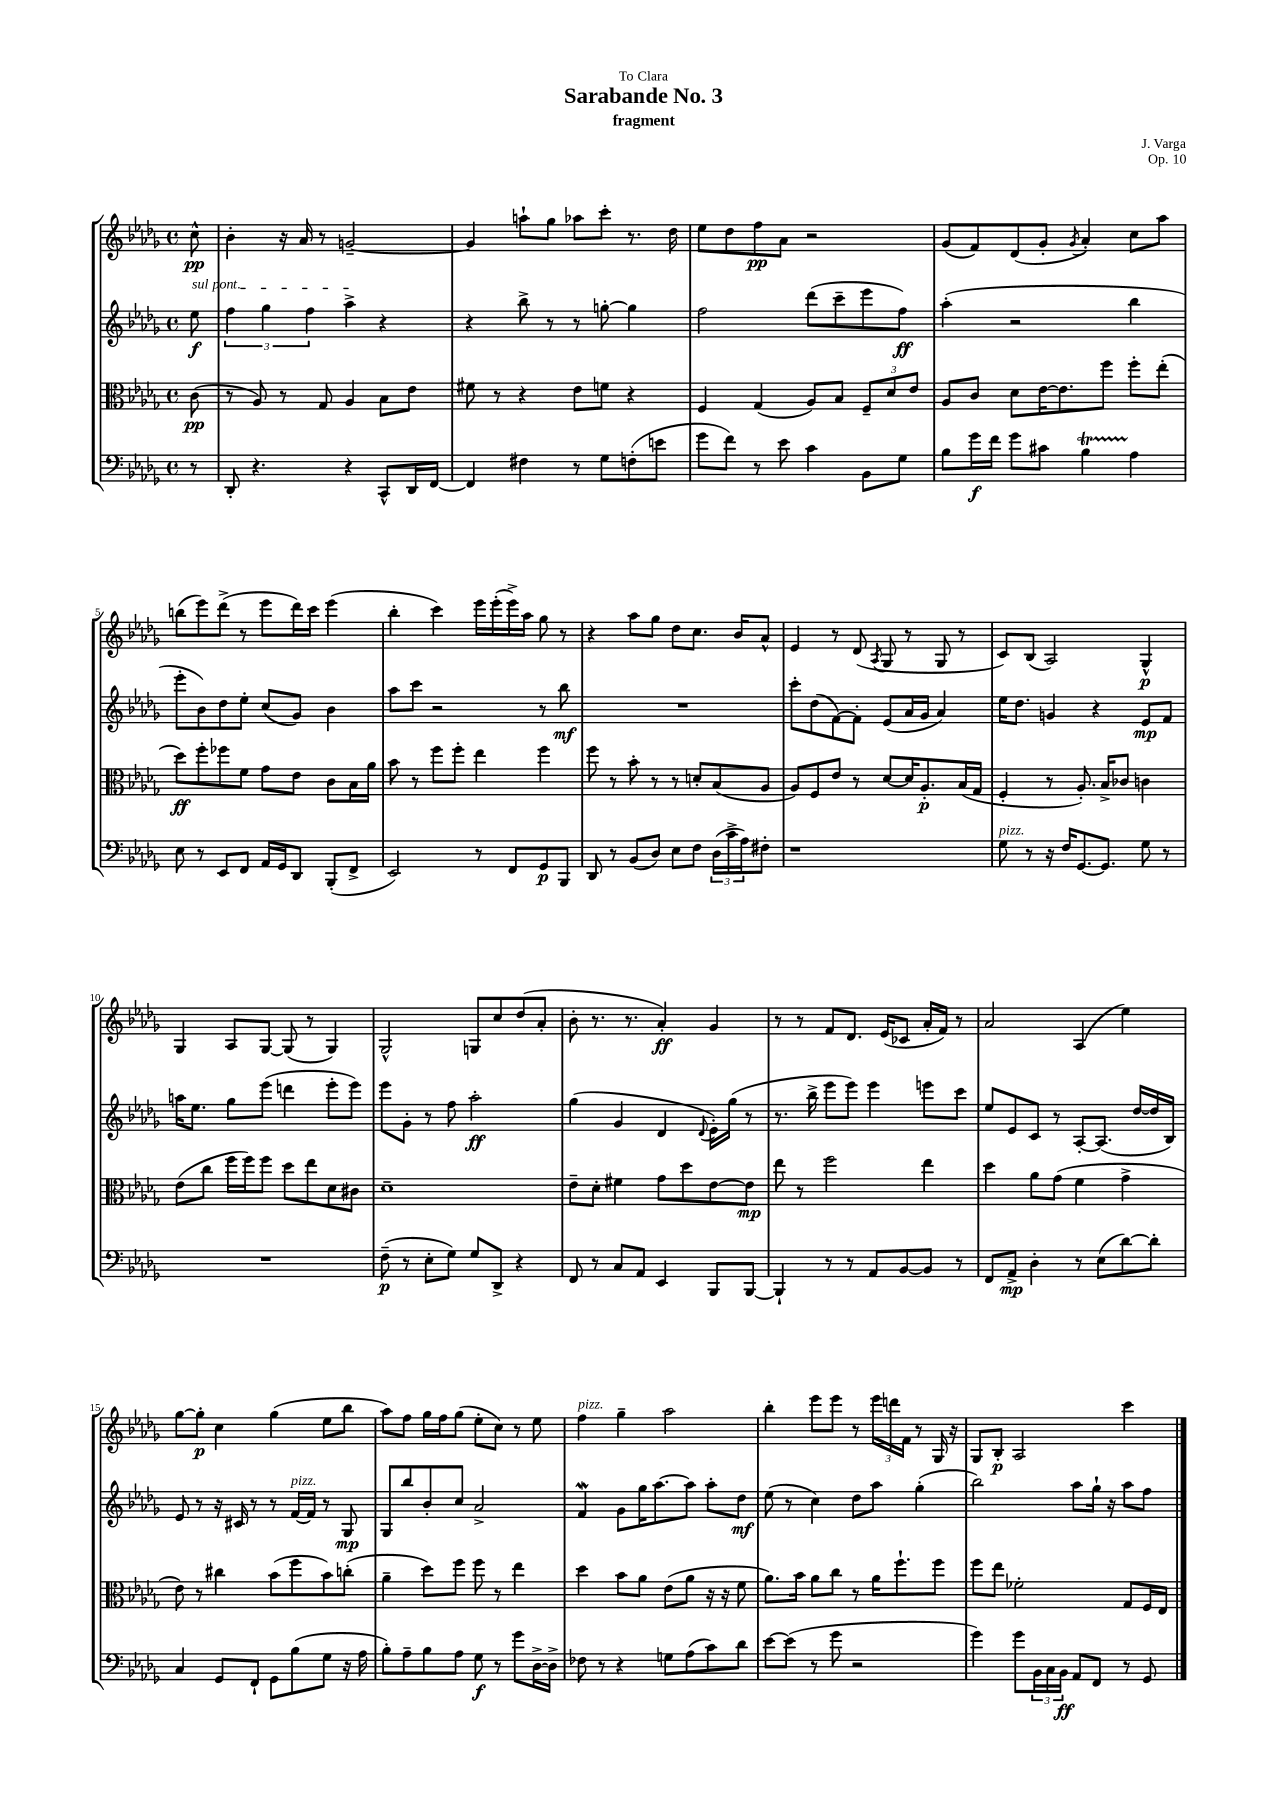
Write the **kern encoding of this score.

**kern	**kern	**kern	**kern
*staff4	*staff3	*staff2	*staff1
*clefF4	*clefC3	*clefG2	*clefG2
*k[b-e-a-d-g-]	*k[b-e-a-d-g-]	*k[b-e-a-d-g-]	*k[b-e-a-d-g-]
*M4/4	*M4/4	*M4/4	*M4/4
*met(c)	*met(c)	*met(c)	*met(c)
8r	(8c	8ee-	8cc^^
=	=	=	=
8DD-'	8r	6ff	4b-'
4.r	8A-)	.	.
.	.	6gg-	.
.	8r	.	16r
.	.	.	16a-
.	.	6ff	.
.	8G-	.	8r
4r	4A-	4aa-^	[2g~
8CC^^	8B-	4r	.
16DD-	8e-	.	.
[16FF	.	.	.
=	=	=	=
4FF]	8f#	4r	4g]
.	8r	.	.
4F#	4r	8bb-^	8aa`
.	.	8r	8gg-
8r	8e-	8r	8aa-
8G-	8f	[8gg'	8ccc'
(8F'	4r	4gg]	8.r
8e	.	.	.
.	.	.	16dd-
=	=	=	=
8g-	4F	2ff	8ee-
8f)	.	.	8dd-
8r	(4G-	.	8ff
8e-	.	.	8a-
4c	8A-)	(8ddd-	2r
.	8B-	8ccc~	.
8BB-	12F~	8eee-	.
.	12d-	.	.
8G-	.	8ff)	.
.	12e-	.	.
=	=	=	=
8B-	8A-	(4aa-'	(8g-
16g-	8c	.	8f)
16f	.	.	.
8g-	8d-	2r	(8d-
8c#	[16e-	.	8g-'
.	8.e-]	.	.
.	.	.	8qg-
4B-	.	.	4a-')
.	8ff	.	.
4A-	8ff'	4bb-	8cc
.	(8ee-'	.	8aa-
=	=	=	=
8E-	8dd-)	8eee-'	(8bb
8r	8ff'	8b-)	8eee-)
8EE-	8ff-	8dd-	(8ddd-^
8FF	8f	8ee-'	8r
16AA-	8g-	(8cc	8eee-
16GG-	.	.	.
8DD-	8e-	8g-)	16ddd-)
.	.	.	16ccc
(8BBB-'	8c	4b-	(4eee-
8FF^	16B-	.	.
.	16a-	.	.
=	=	=	=
2EE-)	8b-	8aa-	4bb-'
.	8r	8ccc	.
.	8ff	2r	4ccc)
.	8ff'	.	.
8r	4ee-	.	16eee-
.	.	.	(16eee-'
8FF	.	.	16eee-^)
.	.	.	16aa-
8GG-	4ff	8r	8gg-
8BBB-	.	8bb-	8r
=	=	=	=
8DD-	8ff	1r	4r
8r	8r	.	.
(8BB-	8b-'	.	8aa-
8D-)	8r	.	8gg-
8E-	8r	.	8dd-
8F	8d'	.	8.cc
(24D-	(8B-	.	.
24c^	.	.	.
.	.	.	16b-
24A-)	.	.	.
8F#'	8A-	.	8a-^^
=	=	=	=
1r	8A-)	8ccc'	4e-
.	8F	(8dd-	.
.	8e-	[8f)	8r
.	8r	8f']	(8d-
.	.	.	8qA-
.	[8d-	(8e-	8G-
.	16d-]	16a-	8r
.	8.A-'	16g-	.
.	.	4a-)	8G-
.	(16B-	.	8r
.	16G-	.	.
=	=	=	=
8G-	4F'	16ee-	8c)
.	.	8.dd-	.
8r	.	.	(8B-
16r	8r	4g	2A-)
16F	.	.	.
[8.GG-	8.A-')	.	.
.	.	4r	.
8.GG-]	16B-^	.	.
.	8c-	.	.
8G-	4c	8e-	4G-^^
8r	.	8f	.
=	=	=	=
1r	(8e-	16aa	4G-
.	.	8.ee-	.
.	8cc	.	.
.	16ff	8gg-	8A-
.	16ff)	.	.
.	8ff	(8eee-	[8G-
.	8dd-	4ddd	(8G-]
.	8ee-	.	8r
.	8d-	8eee-'	4G-)
.	8c#	8eee-)	.
=	=	=	=
(8F~	1d-~	8eee-	2G-^^
8r	.	8g-'	.
8E-'	.	8r	.
8G-)	.	8ff	.
8G-	.	2aa-'	8G
8DD-^	.	.	8cc
4r	.	.	(8dd-
.	.	.	8a-'
=	=	=	=
8FF	8e-~	(4gg-	8b-'
8r	8d-'	.	8.r
8C	4f#	4g-	.
.	.	.	8.r
8AA-	.	.	.
4EE-	8g-	4d-	4a-')
.	8dd-	.	.
.	.	8qqd-	.
8BBB-	[8e-	16e-')	4g-
.	.	(16gg-	.
[8BBB-	8e-]	8r	.
=	=	=	=
4BBB-`]	8ee-	8.r	8r
.	8r	.	8r
.	.	16bb-^	.
8r	2ff	8eee-	8f
8r	.	8eee-)	8.d-
8AA-	.	4eee-	.
.	.	.	(16e-
[8BB-	.	.	8c-
8BB-]	4ee-	8eee	16a-'
.	.	.	16f)
8r	.	8ccc	8r
=	=	=	=
8FF	4dd-	8ee-	2a-
8AA-^	.	8e-	.
4D-'	8a-	8c	.
.	(8g-	8r	.
8r	4f	[8A-'	(4A-
(8E-	.	(8.A-]	.
[8d-)	4g-^	.	4ee-)
.	.	[16dd-	.
8d-']	.	16dd-]	.
.	.	16B-)	.
=	=	=	=
4C	8e-)	8e-	[8gg-
.	8r	8r	8gg-']
8GG-	4cc#	16r	4cc
.	.	16c#	.
8FF`	.	8r	.
8GG-	(8b-	8r	(4gg-
(8B-	8ff	[16f	.
.	.	16f]	.
8G-	8b-)	8r	8ee-
16r	(8cc'	8G-	8bb-
16A-	.	.	.
=	=	=	=
8B-')	4a-~	8G-	8aa-)
8A-~	.	8bb-	8ff
8B-	8dd-)	8b-'	16gg-
.	.	.	16ff
8A-	8ff	8cc	(8gg-
8G-	8ff	2a-^	8ee-'
8r	8r	.	8cc)
8g-	4ee-	.	8r
[16D-^	.	.	8ee-
16D-^]	.	.	.
=	=	=	=
8F-	4dd-	4f	4ff
8r	.	.	.
4r	8b-	8g-	4gg-~
.	8a-	16gg-	.
.	.	[8.aa-	.
8G	(8e-	.	2aa-
(8A-	8a-	8aa-]	.
8c)	16r	8aa-'	.
.	16r	.	.
8d-	8f	8dd-	.
=	=	=	=
[8e-	8.a-)	(8ee-	4bb-'
(8e-]	.	8r	.
.	16b-	.	.
8r	8a-	4cc)	8eee-
8g-	8cc	.	8eee-
2r	8r	8dd-	8r
.	16a-	8aa-	24eee-
.	.	.	24ddd
.	8.ff`	.	.
.	.	.	24f
.	.	(4gg-'	8r
.	8ff	.	16G-
.	.	.	16r
=	=	=	=
4g-)	8ff	2bb-)	8G-
.	8ee-	.	8B-'
8g-	2f-'	.	2A-
24BB-	.	.	.
24C	.	.	.
24BB-	.	.	.
8AA-	.	8aa-	.
8FF	.	16gg-`	.
.	.	16r	.
8r	8G-	8aa-	4ccc
8GG-	16F	8ff	.
.	16E-	.	.
==	==	==	==
*-	*-	*-	*-
